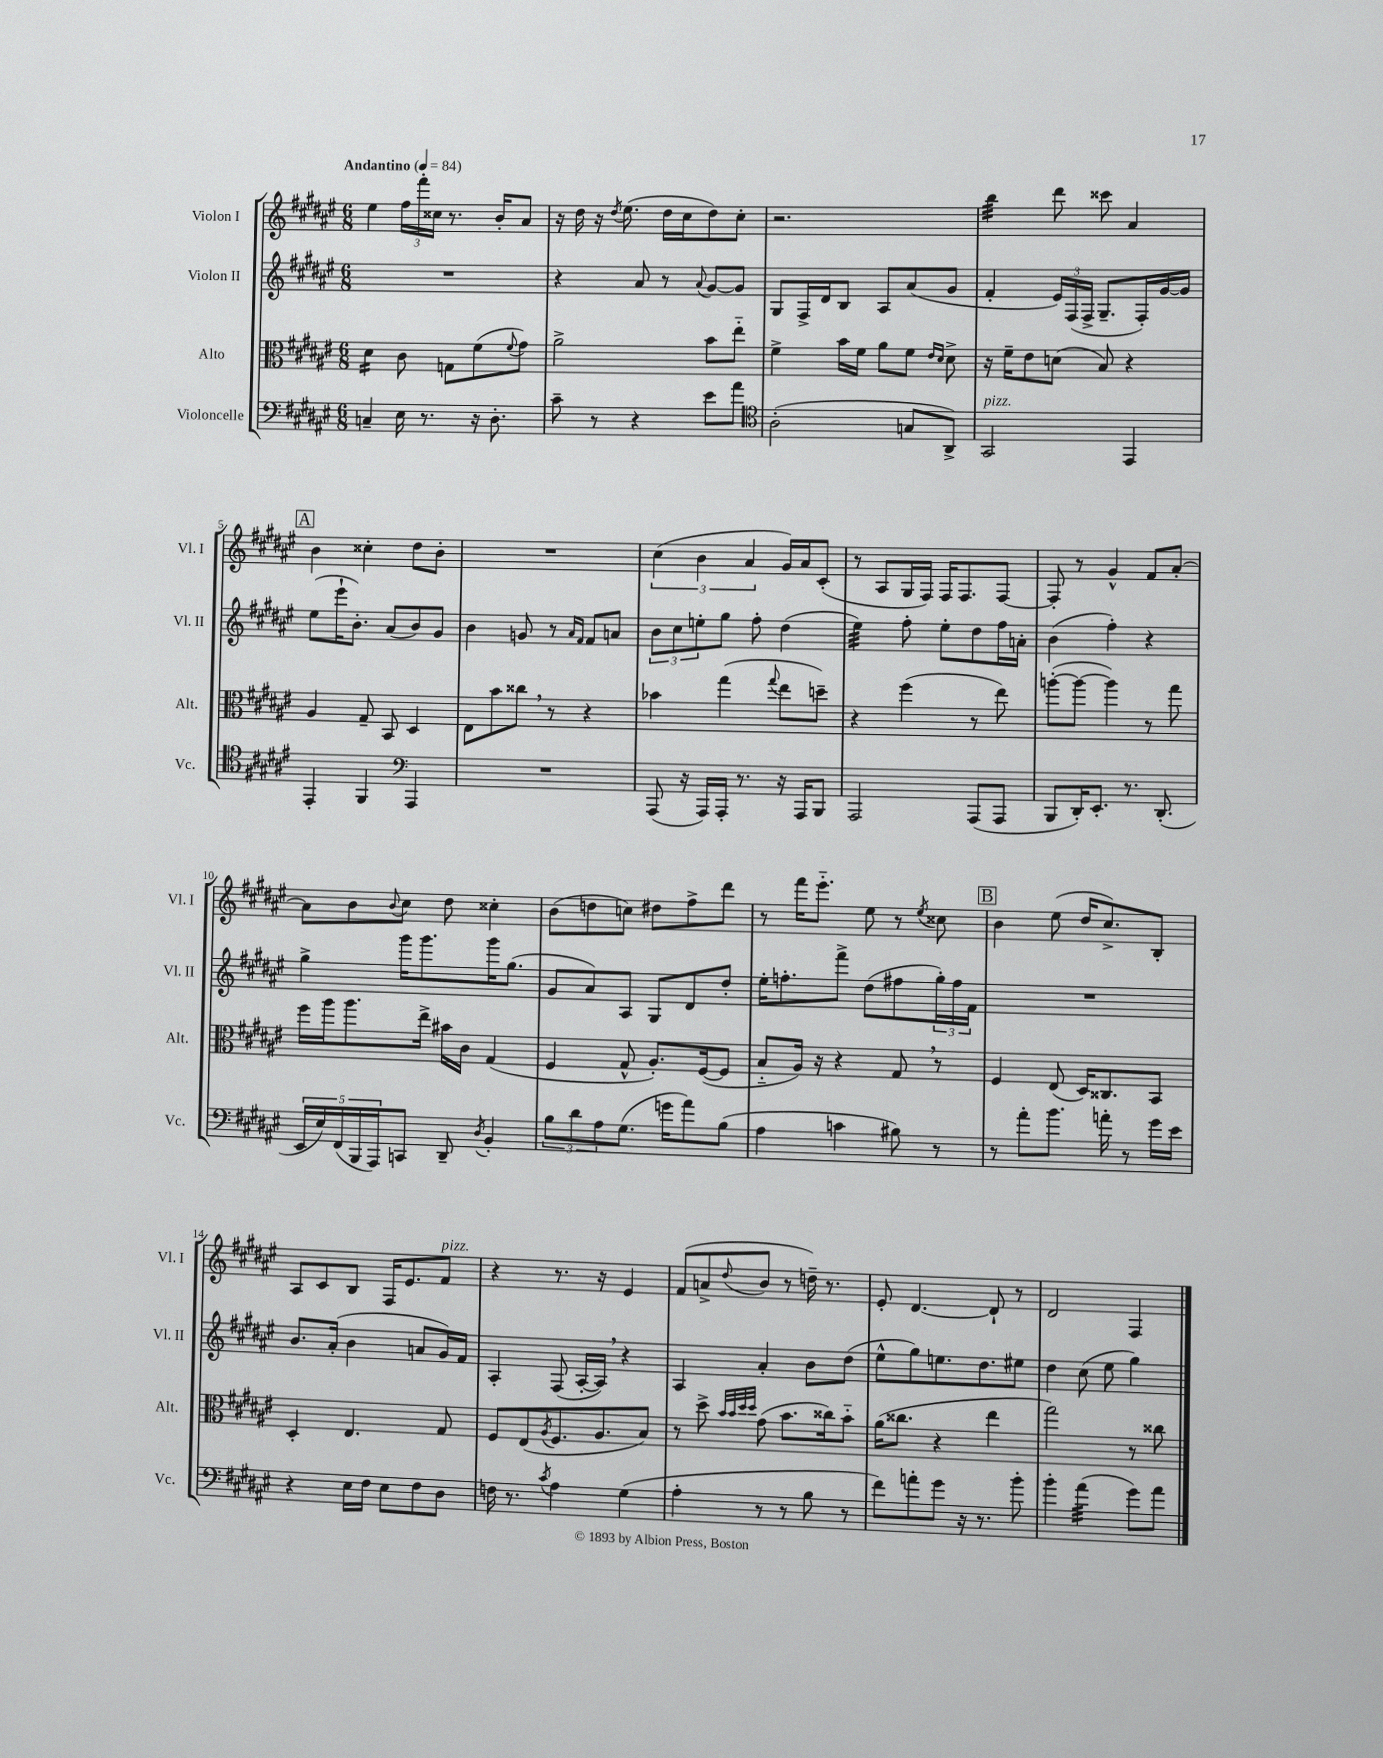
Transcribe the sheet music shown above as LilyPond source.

<<
\new StaffGroup <<
\new Staff = "s0" \with { instrumentName = "Violon I" shortInstrumentName = "Vl. I" } {
    \clef treble \key fis \major \numericTimeSignature \time 6/8 \tempo "Andantino" 4 = 84
    eis''4 \tuplet 3/2 { fis''16 fis'''16-. cisis''16 } r8. b'16-. ais'8 |
    r16 dis''16 r16 \acciaccatura { dis''8 } eis''8.( dis''16 cis''16 dis''8) cis''8-. |
    r2. |
    b''4:32 dis'''8 cisis'''8 ais'4 |
    \mark \markup { \box "A" } b'4 cisis''4-. dis''8 b'8-. |
    R2. |
    \tuplet 3/2 { cis''4( b'4 ais'4 } gis'16) ais'16 cis'8-.( |
    r8 ais8 gis16 fis16) fis16 fis8. fis8~ |
    fis8-. r8 gis'4-^ fis'8 ais'8~-. |
    ais'8 b'8 \appoggiatura { b'8 } cis''8 dis''8 cisis''4-. |
    b'8( d''8 c''8) dis''8 fis''8-> dis'''8 |
    r8 fis'''16 eis'''8.-_ eis''8 r8 \acciaccatura { eis''8 } cisis''8 |
    \mark \markup { \box "B" } b'4 eis''8( dis''16 cis''8.->) b8-. |
    ais8 cis'8 b8 fis16 eis'8. fis'8^\markup { \italic "pizz." } |
    r4 r8. r16 eis'4 |
    fis'8( a'8-> \appoggiatura { dis''8 } b'8 r8 d''16--) r8. |
    eis'8-. dis'4.~ dis'8-! r8 |
    dis'2 fis4 \bar "|." |
}
\new Staff = "s1" \with { instrumentName = "Violon II" shortInstrumentName = "Vl. II" } {
    \clef treble \key fis \major \numericTimeSignature \time 6/8
    R2. |
    r4 ais'8 r8 \appoggiatura { ais'8 } gis'8~ gis'8 |
    gis8 fis16-> dis'16 b8 ais8 ais'8( gis'8 |
    fis'4-. \tuplet 3/2 { eis'16) fis16( fis16-> } gis8.-- fis16-.) gis'16~ gis'16 |
    \mark \markup { \box "A" } eis''8( eis'''16-! b'8.-.) ais'8( b'8) gis'8 |
    b'4 g'8 r8 \grace { ais'16 fis'16 } fis'8 a'8 |
    \tuplet 3/2 { b'8 cis''8 e''8-. } gis''8 fis''8-. dis''4( |
    eis''4:32) fis''8-. eis''8-. dis''8 fis''16 a'16-. |
    b'4( fis''4-.) r4 |
    gis''4-> gis'''16 gis'''8. gis'''16 gis''8.( |
    gis'8 ais'8) ais8 gis8 dis'8 dis''8-. |
    eis''16-. f''8.-. fis'''8-> dis''8( fis''8 \tuplet 3/2 { gis''16-.) fis''16 fis'16 } |
    \mark \markup { \box "B" } R2. |
    b'8. ais'16-.( b'4 a'8 gis'16) fis'16 |
    ais4-. fis8( ais16~-. ais16) \breathe r4 |
    ais4 ais'4-. b'8 dis''8( |
    eis''8-^ gis''8) e''8. dis''8. eis''8 |
    dis''4 cis''8( eis''8 gis''4) \bar "|." |
}
\new Staff = "s2" \with { instrumentName = "Alto" shortInstrumentName = "Alt." } {
    \clef alto \key fis \major \numericTimeSignature \time 6/8
    dis'4:16 cis'8 g8 fis'8( \appoggiatura { fis'8 } gis'8) |
    ais'2-> b'8 eis''8-_ |
    fis'4-> b'16 fis'16 ais'8 fis'8 \grace { eis'16 dis'16 } dis'8-> |
    r16 fis'16-- eis'8 d'8( b8) r4 |
    \mark \markup { \box "A" } ais4 gis8-- b,8 dis4 |
    eis8 b'8 cisis''8 \breathe r8 r4 |
    bes'4 gis''4( \appoggiatura { gis''8 } eis''8 d''8--) |
    r4 fis''4( r8 eis''8) |
    a''8~-.( a''8~ a''4) r8 gis''8 |
    fis''16 ais''16 ais''8. eis''16-> bis'16 cis'16 gis4( |
    fis4 gis8-^ ais8.-.) fis16~( fis8 |
    b8-_ ais16) r16 r4 gis8 \breathe r8 |
    \mark \markup { \box "B" } fis4 eis8( dis16) cisis8. b,8 |
    dis4-. eis4. gis8 |
    fis8 eis8( \acciaccatura { ais8 } fis8. ais8. b8) |
    r8 dis''8-> \grace { b'32 b'32 dis''32 dis''32 } gis'8( b'8. cisis''16) b'8-_ |
    ais'16( cisis''8. r4 eis''4 |
    gis''2) r8 cisis''8 \bar "|." |
}
\new Staff = "s3" \with { instrumentName = "Violoncelle" shortInstrumentName = "Vc." } {
    \clef bass \key fis \major \numericTimeSignature \time 6/8
    c4-- eis16 r8. r16 dis8.-. |
    cis'8-- r8 r4 eis'8 ais'8 |
    \clef tenor ais2-.( g8 ais,8->) |
    gis,2^\markup { \italic "pizz." } eis,4 |
    \mark \markup { \box "A" } eis,4-. fis,4 \clef bass ais,,4 |
    R2. |
    ais,,8( r16 ais,,16) ais,,16-. r8. r16 ais,,16 b,,8 |
    ais,,2 ais,,8( ais,,8 |
    b,,8 dis,16-.) eis,8.-. r8. dis,8.-.( |
    \tuplet 5/4 { eis,16 eis16) fis,16( b,,16 ais,,16) } c,8 dis,8-- \acciaccatura { dis8 } b,4-. |
    \tuplet 3/2 { b8 dis'8 ais8 } gis8.( g'16 ais'8) b8( |
    ais4 c'4 bis8) r8 |
    \mark \markup { \box "B" } r8 ais'8-. b'8. a'16-. r8 gis'16 eis'16 |
    r4 eis16 fis16 eis8 fis8 dis8 |
    f16 r8. \acciaccatura { cis'8 } ais4 gis4( |
    ais4-. r8 r8 b8 r8 |
    fis'8) a'8-. gis'8 r16 r8. b'8-. |
    b'4-. ais'4:32( gis'8) ais'8 \bar "|." |
}
>>
>>
